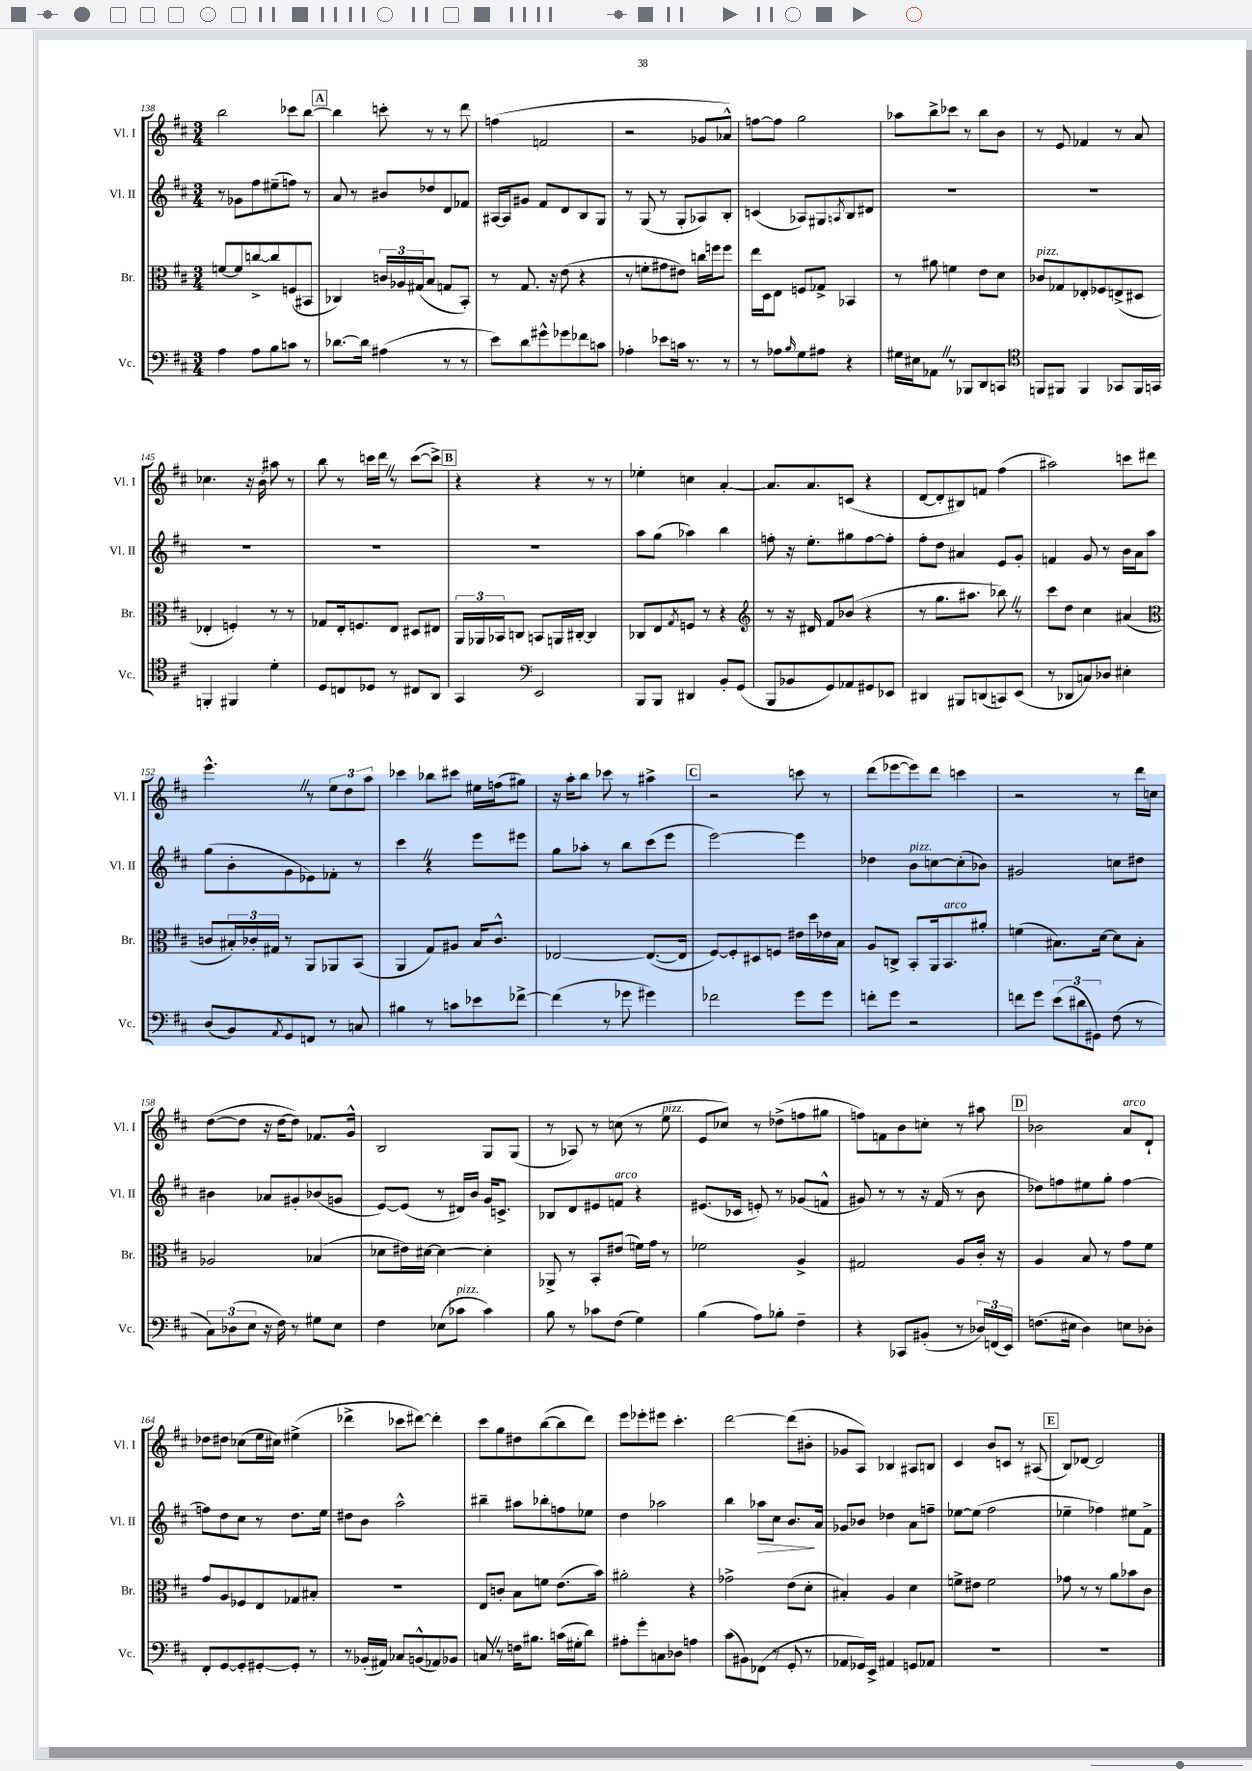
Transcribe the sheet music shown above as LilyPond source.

<<
\new StaffGroup <<
\new Staff = "s0" \with { instrumentName = "Vl. I" shortInstrumentName = "Vl. I" } {
    \clef treble \key d \major \numericTimeSignature \time 3/4
    b''2 ces'''8 b''8~ |
    \mark \markup { \box "A" } b''4 c'''8-. r8 r8 d'''8 |
    f''4( f'2 |
    r2 ges'8 aes'8-^) |
    f''8~ f''8 g''2 |
    aes''8 b''8-> ces'''8 r8 b''8 b'8 |
    r8 e'8 fes'4 r8 a'8 |
    ces''4. r16 b'16-. ais''8 r8 |
    b''8 r8 c'''16 d'''16 \once \override BreathingSign.text = \markup { \musicglyph "scripts.caesura.straight" } \breathe r8 c'''8~( c'''8->) |
    \mark \markup { \box "B" } r4 r4 r8 r8 |
    ees''4-. c''4 a'4~-. |
    a'8. a'8. c'8( r4 |
    d'8~ d'8-. bis8) f'8 fis''4( |
    ais''2) c'''8 dis'''8 |
    e'''4.-^ \once \override BreathingSign.text = \markup { \musicglyph "scripts.caesura.straight" } \breathe r8 \tuplet 3/2 { e''8 d''8 a''8 } |
    ces'''4 bes''8 cis'''8 eis''16 f''16( gis''8) |
    r16 a''16-. b''8 ces'''8 r8 ais''4-> |
    \mark \markup { \box "C" } r2 c'''8 r8 |
    d'''8( ees'''8~ ees'''8) d'''8 c'''4 |
    r2 r8 d'''16 c''16 |
    d''8~( d''8 r16 d''16~ d''8) fes'8. g'16-^ |
    b2 g8 g8( |
    r8 aes8) r8 c''8( r8 e''8^\markup { \italic "pizz." } |
    e'8 ces''8) r8 des''8->( f''8 gis''8 |
    f''8) f'8 b'8 c''8-. r8 ais''8 |
    \mark \markup { \box "D" } bes'2 a'8^\markup { \italic "arco" } d'8-! |
    des''8 dis''8 ces''8( e''16 cis''16) eis''4->( |
    des'''4-> ces'''8 dis'''8~) dis'''4-. |
    cis'''8 g''8 dis''8 b''8~( b''8 d'''8) |
    e'''8 ees'''8-. eis'''8 cis'''4.-. |
    d'''2~ d'''8( bis'8-. |
    ges'8 a8) bes4 ais8 b8 |
    cis'4 b'8 c'8 r8 ais8( |
    \mark \markup { \box "E" } b8) des'8~ des'2 \bar "|." |
}
\new Staff = "s1" \with { instrumentName = "Vl. II" shortInstrumentName = "Vl. II" } {
    \clef treble \key d \major \numericTimeSignature \time 3/4
    r8 ges'8 fis''8 eis''8--( f''8) r8 |
    \mark \markup { \box "A" } a'8 r8 bis'8 des''8 d'8 fes'8 |
    ais16~ ais16 gis'8 fis'8 d'8 b8 g8 |
    r8 g8( r8 g8-. aes8) b8-. |
    c'4( aes8) gis8 \acciaccatura { a8 } b8 dis'8 |
    R2. |
    R2. |
    R2. |
    R2. |
    \mark \markup { \box "B" } R2. |
    a''8 g''8( aes''4) b''4 |
    f''8-. r16 e''8.-. gis''8 f''8~ f''8-. |
    fis''8-. d''8 ais'4 e'8 g'8-. |
    f'4 g'8 r8 b'16 a'16 a''8 |
    g''8( b'8-. g'8 ees'8) fes'8-. r8 |
    cis'''4 \once \override BreathingSign.text = \markup { \musicglyph "scripts.caesura.straight" } \breathe r4 e'''8 eis'''8 |
    g''8 aes''8-. r8 b''8 cis'''8( e'''8 |
    \mark \markup { \box "C" } e'''2~) e'''4 |
    des''4 b'8^\markup { \italic "pizz." } c''8~ c''8-.( bes'8) |
    gis'2 c''8 dis''8 |
    bis'4 aes'8 gis'8-. bes'8( g'8 |
    e'8~) e'8( r8 dis'16) b'16 g'16 c'8.-> |
    bes8 d'8 eis'8 f'8^\markup { \italic "arco" } r4 |
    eis'8.( ces'16 e'8-.) r8 ges'8( f'8-^ |
    gis'8) r8 r8 r16 fis'16( r8 b'8 |
    \mark \markup { \box "D" } des''8) f''8 eis''8 g''8-. f''4~ |
    f''8 d''8 cis''8 r8 d''8. e''16 |
    dis''8 b'8 a''2-^ |
    bis''4-- ais''8 bes''8-. f''8 ees''8 |
    d''4 aes''2 |
    b''4 aes''8\> cis''8 b'8.\! a'16 |
    ges'8 bes'8 des''4 a'8 f''8-- |
    ees''8~ ees''8( fis''2 |
    \mark \markup { \box "E" } ees''4-- fes''4) eis''8 fis'8-> \bar "|." |
}
\new Staff = "s2" \with { instrumentName = "Br." shortInstrumentName = "Br." } {
    \clef alto \key d \major \numericTimeSignature \time 3/4
    f'8~ f'8 c''8~-> c''8 f8( bis,8 |
    \mark \markup { \box "A" } ces4) \tuplet 3/2 { c'16 aes16 gis16( } b8 g8 b,8-.) |
    r8 g8. r16 e'8( r4 |
    r8 f'8-. gis'8 eis'8) c''16 f''16 f''8 |
    e''16 d16 e8 f8 ges8-> bes,4 |
    r8 ais'8 f'4 e'8 d'8 |
    ces'8^\markup { \italic "pizz." } ges8 ees8-. fes8 e8->( dis8 |
    ees4-. f4-.) r8 r8 |
    ges8 e16-. f8. e8 dis8 eis8 |
    \mark \markup { \box "B" } \tuplet 3/2 { a,16 aes,16 bes,16 } c8 b,8 a,16 cis16~-. cis4 |
    ces8 e8 \acciaccatura { g8 } f8 r8 r4 |
    \clef treble r8 r16 dis'16 fis'8 bes'8( r4 |
    r8 g''8. ais''8. bes''8) \once \override BreathingSign.text = \markup { \musicglyph "scripts.caesura.straight" } \breathe r8 |
    cis'''8 d''8 cis''4 ais'4( |
    \clef alto c'8 \tuplet 3/2 { bis16-.) ces'16-. gis16 } r8 a,8 aes,8 b,8( |
    a,4 g8) ais8 b16 cis'8.-^ |
    ees2~ ees8.~( ees16 |
    \mark \markup { \box "C" } fis8~) fis8-. dis8 f8 eis'16 d''16 ees'16 b16 |
    a8 c8-> b,8-. a,16 b,8.^\markup { \italic "arco" } ais'8-. |
    f'4( bis8.) d'16~ d'8 bis8-. |
    aes2 bes4( |
    des'8 eis'16) dis'16~ dis'4~ dis'4-. |
    aes,8-> r8 b,8-. eis'8( f'16) g'16 r8 |
    fes'2 a4-> |
    gis2 a8 cis'16-. r16 |
    \mark \markup { \box "D" } a4 b8 r8 g'8 fis'8 |
    g'8 a8 fes8 e8 ges8 bis8-. |
    R2. |
    e8 c'8-. b8 f'8 e'8.( b'16) |
    ais'2-. r4 |
    ges'2-> e'8( d'8-. |
    bis4-.) a4 d'4 |
    f'8-> eis'8 f'2 |
    \mark \markup { \box "E" } ges'8 r8 r8 a'8 bes'8 cis'8 \bar "|." |
}
\new Staff = "s3" \with { instrumentName = "Vc." shortInstrumentName = "Vc." } {
    \clef bass \key d \major \numericTimeSignature \time 3/4
    a4 a8 b8 c'8 r8 |
    \mark \markup { \box "A" } des'8.~ des'16 ais4( r8 r8 |
    e'8) d'8 gis'8-^ ges'8 fes'8 c'8 |
    aes4-. ees'8 c'16 r8. r8 |
    r8 aes8 \grace { b16 } g8 ais8 r4 |
    gis16 eis16 aes,8 \once \override BreathingSign.text = \markup { \musicglyph "scripts.caesura.straight" } \breathe r8 bes,,8 d,8 c,8 |
    \clef tenor f,8 fis,8 fis,4 ges,8 fis,16 g,16 |
    f,4-. fis,4 d'4-. |
    d8 c8 des8 r8 cis8 a,8 |
    \mark \markup { \box "B" } g,4 \clef bass e,2 |
    b,,8 b,,8 dis,4 b,8-. g,8( |
    b,,8 bes,8 g,8) aes,8 gis,8 ees,8 |
    dis,4 bis,,8 d,8( c,8) e,8( |
    r8 des,8 c8) des8 eis4-. |
    d8( b,8) \acciaccatura { a,8 } g,8 f,8 r8 c8 |
    bis4 r8 c'8 ees'8 fes'8~-> |
    fes'4( r8 ges'8 gis'4) |
    \mark \markup { \box "C" } fes'2 g'8 g'8 |
    f'8-. g'8 r2 |
    f'8 g'8 \tuplet 3/2 { e'8( dis'8 gis,8) } fis8( r8 |
    \tuplet 3/2 { cis8) des8( e8 } r16 fis16) r8 gis8 e8 |
    fis4 ees8( ces'8^\markup { \italic "pizz." } ces'4) |
    b8 r8 ces'8 fis8( g4) |
    b4( a8) bes8-. fis4-- |
    r4 ces,8 bis,8-.( r8 \tuplet 3/2 { des16) f,16( e,16) } |
    \mark \markup { \box "D" } f8.( eis16 d4) e8 des8-. |
    fis,8-. g,8~ g,8-. gis,8~-. gis,8-. r8 |
    r8 bes,16-.( ais,16) ces8 b,8-^( aes,8) bes,8 |
    c8 \once \override BreathingSign.text = \markup { \musicglyph "scripts.caesura.straight" } \breathe r8 f16 bis8. c'16( gis16-. d'8) |
    ais8-. g'8-. c8 des8 a4 |
    cis'8( bis,8) fes,8( r8 g,8-. r8 |
    aes,8 ges,16) e,16-> ais,4 g,8 aes,8 |
    R2. |
    \mark \markup { \box "E" } R2. \bar "|." |
}
>>
>>
\layout { \context { \Score currentBarNumber = #138 } }
